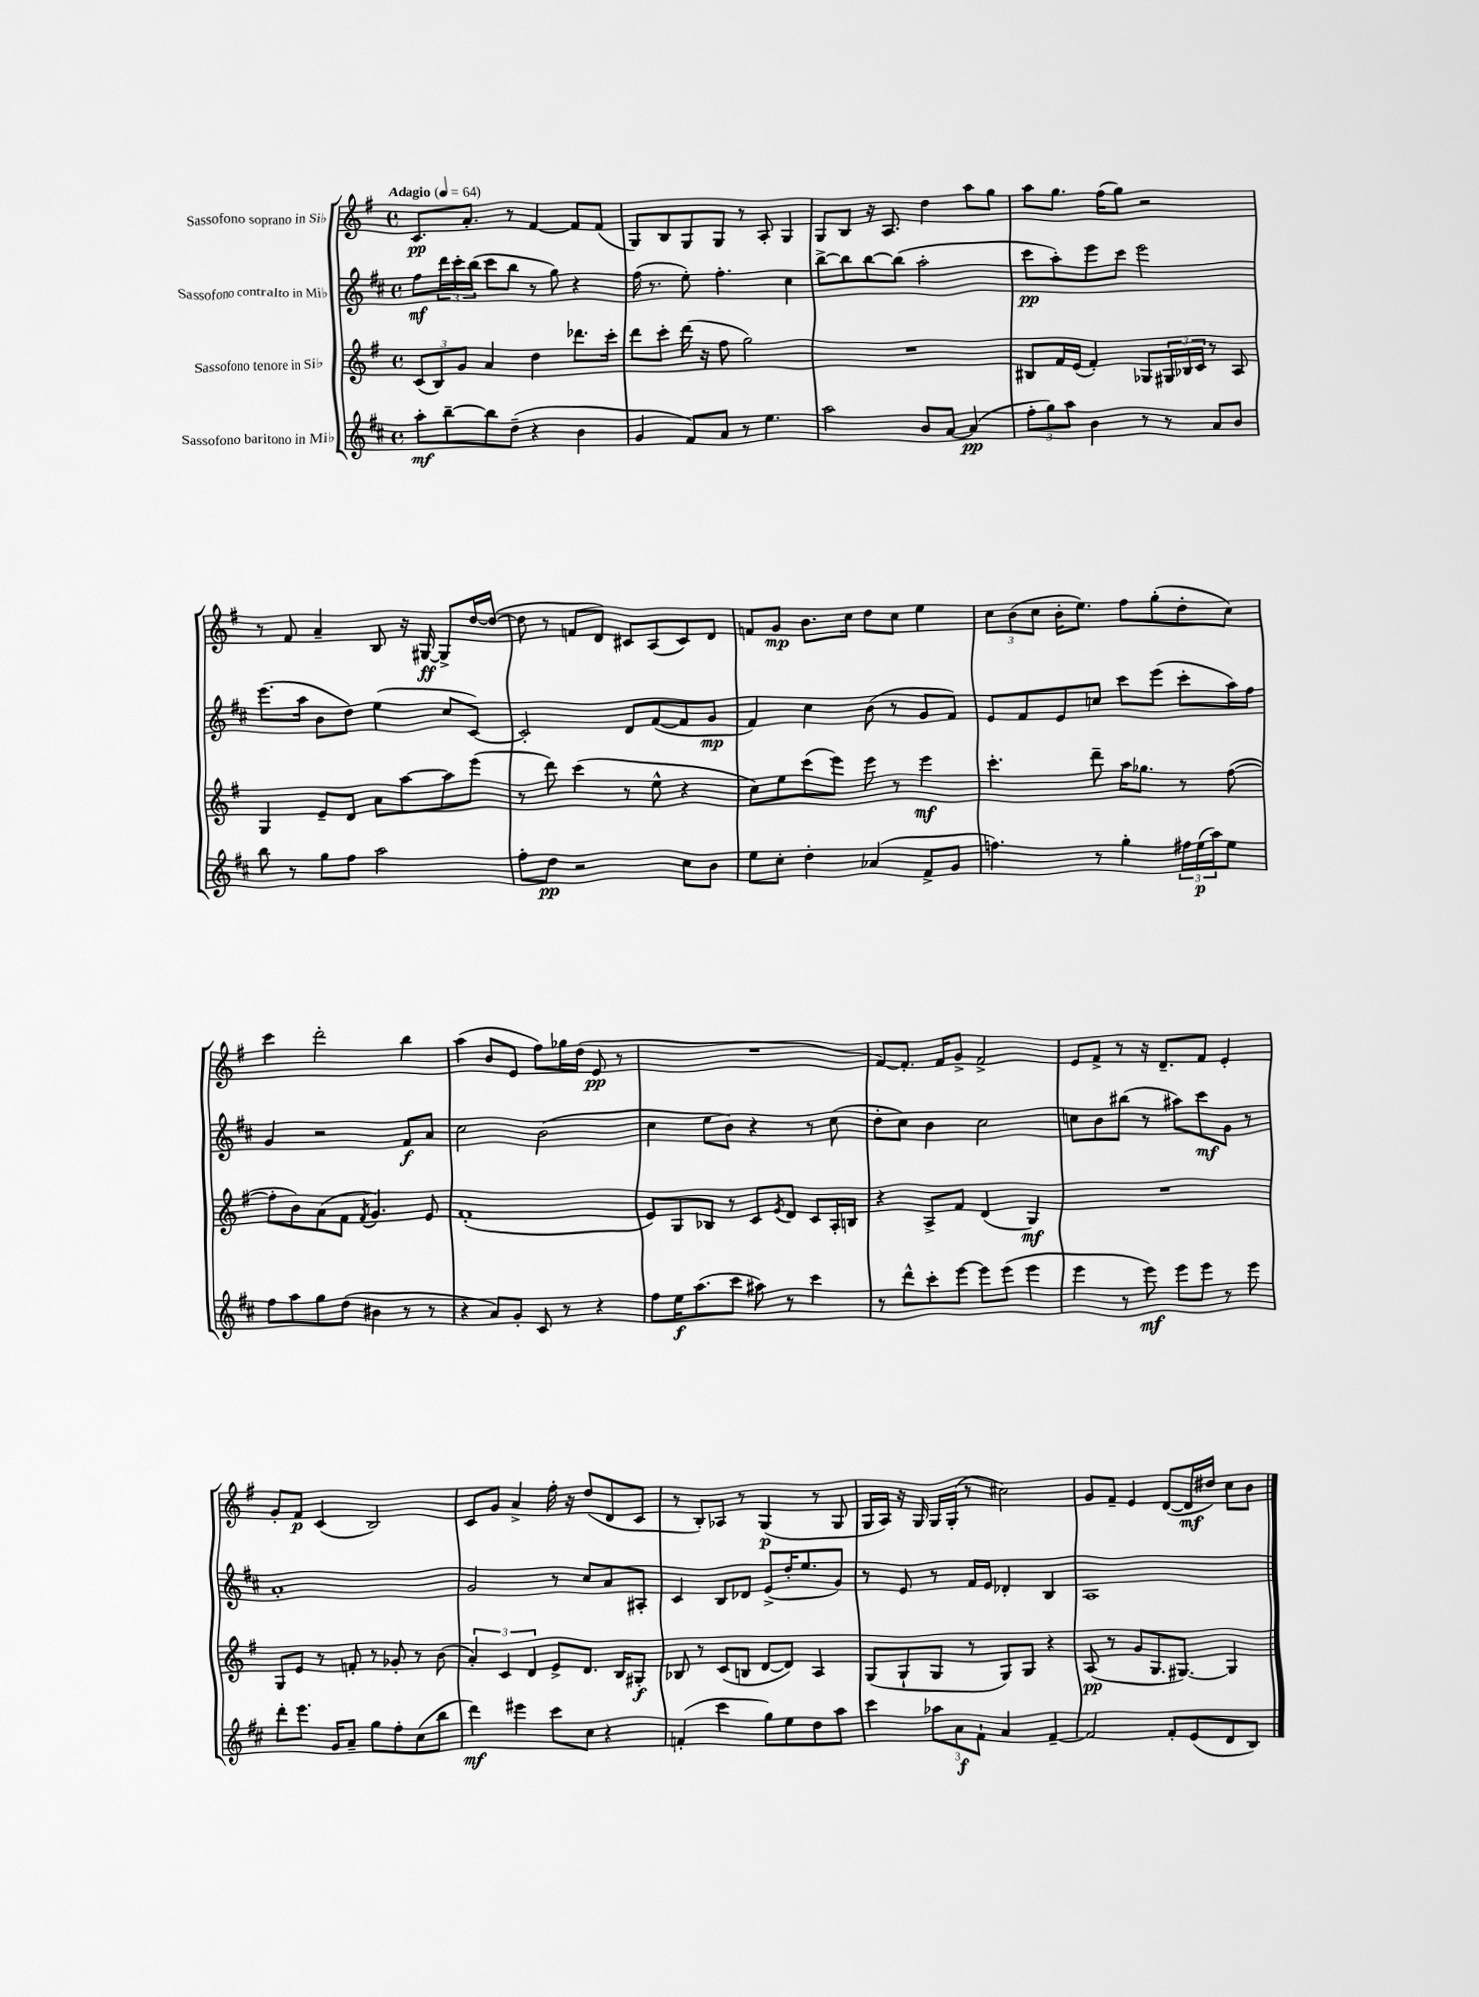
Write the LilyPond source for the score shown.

<<
\new StaffGroup <<
\new Staff = "s0" \with { instrumentName = "Sassofono soprano in Sib" } {
    \clef treble \key g \major \defaultTimeSignature \time 4/4 \tempo "Adagio" 4 = 64
    c'8.\pp a'8.-. r8 fis'4~ fis'8 fis'8( |
    g8) b8 g8 g8 r8 a8-. g4 |
    g8 b8 r16 a8. d''4 a''8 g''8 |
    a''8 g''8. fis''16( g''8) r2 |
    r8 fis'8 a'4-- b8 r16 gis16~\ff gis8-> d''16~ d''16~( |
    d''8 r8 f'8 d'8) cis'8 a8( cis'8) d'8 |
    f'8 g'8\mp b'8. c''16 d''8 c''8 e''4 |
    \tuplet 3/2 { c''8 b'8( c''8 } b'16-. e''8.) fis''8 g''8-.( d''8-. c''8) |
    c'''4 d'''2-. b''4 |
    a''4( b'8 e'8 fis''8) ges''16 d''16( e'8\pp r8 |
    R1 |
    fis'8~) fis'8.-. fis'16 g'8-> fis'2-> |
    e'8 fis'8-> r8 r16 d'8.-- fis'8 e'4-. |
    g'8-. fis'8\p c'4( b2) |
    c'8 g'8 a'4-> fis''16-. r16 d''8( d'8 c'8 |
    r8 b8-.) aes8 r8 g4\p( r8 g8 |
    g16 a16) r16 g16 g16 g16-.( r8 cis''2) |
    g'8 fis'8-- e'4 d'8~( d'16\mf dis''16) c''8 b'8 \bar "|." |
}
\new Staff = "s1" \with { instrumentName = "Sassofono contralto in Mib" } {
    \clef treble \key d \major \defaultTimeSignature \time 4/4
    fis''8\mf \tuplet 3/2 { d'''16 cis'''16-. b''16( } cis'''8 b''8 r8 g''8) r4 |
    fis''16( r8. e''8-.) fis''4.-. cis''4 |
    b''8~-> b''8 b''8~ b''8( a''2-. |
    cis'''8\pp a''8-.) e'''8 cis'''8 e'''2 |
    e'''8.( a''16 b'8 d''8) e''4( cis''8 cis'8~) |
    cis'2-. d'8 fis'8~( fis'8 g'8\mp |
    fis'4) cis''4 b'8( r8 g'8 fis'8) |
    e'8 fis'8 e'8 c''8 cis'''8 e'''8( cis'''8-. a''16) fis''16 |
    g'4 r2 fis'8\f a'8 |
    cis''2 b'2( |
    cis''4 e''8 b'8) r4 r8 cis''8( |
    d''8-. cis''8) b'4 cis''2 |
    c''8 b'8 bis''8( r8 ais''8) cis'''8\mf g'8 r8 |
    a'1-. |
    g'2 r8 cis''8 a'8 ais8-. |
    cis'4 b8 des'8 e'8->( d''16-. e''8. g'8) |
    r8 e'8 r8 fis'16 e'16 des'4-. b4 |
    a1 \bar "|." |
}
\new Staff = "s2" \with { instrumentName = "Sassofono tenore in Sib" } {
    \clef treble \key g \major \defaultTimeSignature \time 4/4
    \tuplet 3/2 { c'8( b8) g'8 } a'4 d''4 des'''8. c'''16-. |
    d'''8 c'''8-. d'''16( r16 fis''8 g''2) |
    R1 |
    bis8 fis'16 e'16( fis'4-.) ges8 \tuplet 3/2 { gis16 bes16 c'16 } r8 a8 |
    g4 e'8-- d'8 a'8 a''8~ a''8 e'''8( |
    r8 d'''8) c'''4( r8 e''8-^ r4 |
    c''8) e''8 c'''8( e'''8) e'''8 r8 e'''4\mf |
    c'''4.-. d'''8-- a''16 ges''8. r8 fis''8~( |
    fis''8-. b'8) a'8( fis'8 \acciaccatura { fis'8 } g'4.) e'8 |
    fis'1-.( |
    e'8) g8 bes8 r8 c'8 \acciaccatura { e'8 } d'8 c'8 a16-. b16 |
    r4 a8-> fis'8 d'4( g4\mf) |
    R1 |
    g8 e'8 r8 f'8-. r8 ges'8-. r8 b'8( |
    \tuplet 3/2 { a'4-.) c'4 d'4 } e'8-> d'8. b16 gis8-.\f |
    bes8 r8 c'8( b8 d'8~ d'8) a4 |
    g8( g8-! g8 r8 g8) g8 r4 |
    a8\pp( r8 g'8 g8. gis8.~) gis4 \bar "|." |
}
\new Staff = "s3" \with { instrumentName = "Sassofono baritono in Mib" } {
    \clef treble \key d \major \defaultTimeSignature \time 4/4
    a''8-.\mf b''8~-- b''8 d''8--( r4 b'4 |
    g'4 fis'8) a'8 r8 e''4. |
    a''2 b'8 a'8~ a'4\pp( |
    \tuplet 3/2 { fis''8-. g''8) a''8 } b'4 r8 r8 a'8 b'8 |
    b''8 r8 g''8 fis''8 a''2 |
    fis''8-. d''8\pp r2 cis''8 b'8 |
    e''8 cis''8-. d''4-. aes'4( fis'8-> g'8 |
    f''4.) r8 g''4-. \tuplet 3/2 { fis''16 e''16\p( a''16) } e''8 |
    fis''8 a''8 g''8 d''8( bis'4 r8 r8 |
    r4 a'8) g'8-. cis'8 r8 r4 |
    fis''8 e''16\f a''8.( cis'''8 ais''8) r8 cis'''4 |
    r8 d'''8-^ cis'''8-. e'''8~ e'''8 e'''8( e'''4 |
    e'''4 r8 e'''8\mf) e'''8 e'''8 r8 e'''8 |
    d'''8-. e'''8. g'16 a'8-- g''8 fis''8-. cis''8( b''8 |
    d'''4\mf) eis'''4 cis'''8 cis''8 r4 |
    f'4-.( cis'''4 g''8) e''8 d''8 a''8 |
    cis'''4 \tuplet 3/2 { aes''8 a'8\f fis'8-! } a'4 fis'4~-- |
    fis'2 fis'8-. e'8( d'8 b8) \bar "|." |
}
>>
>>
\layout { \context { \Score \remove "Bar_number_engraver" } }
